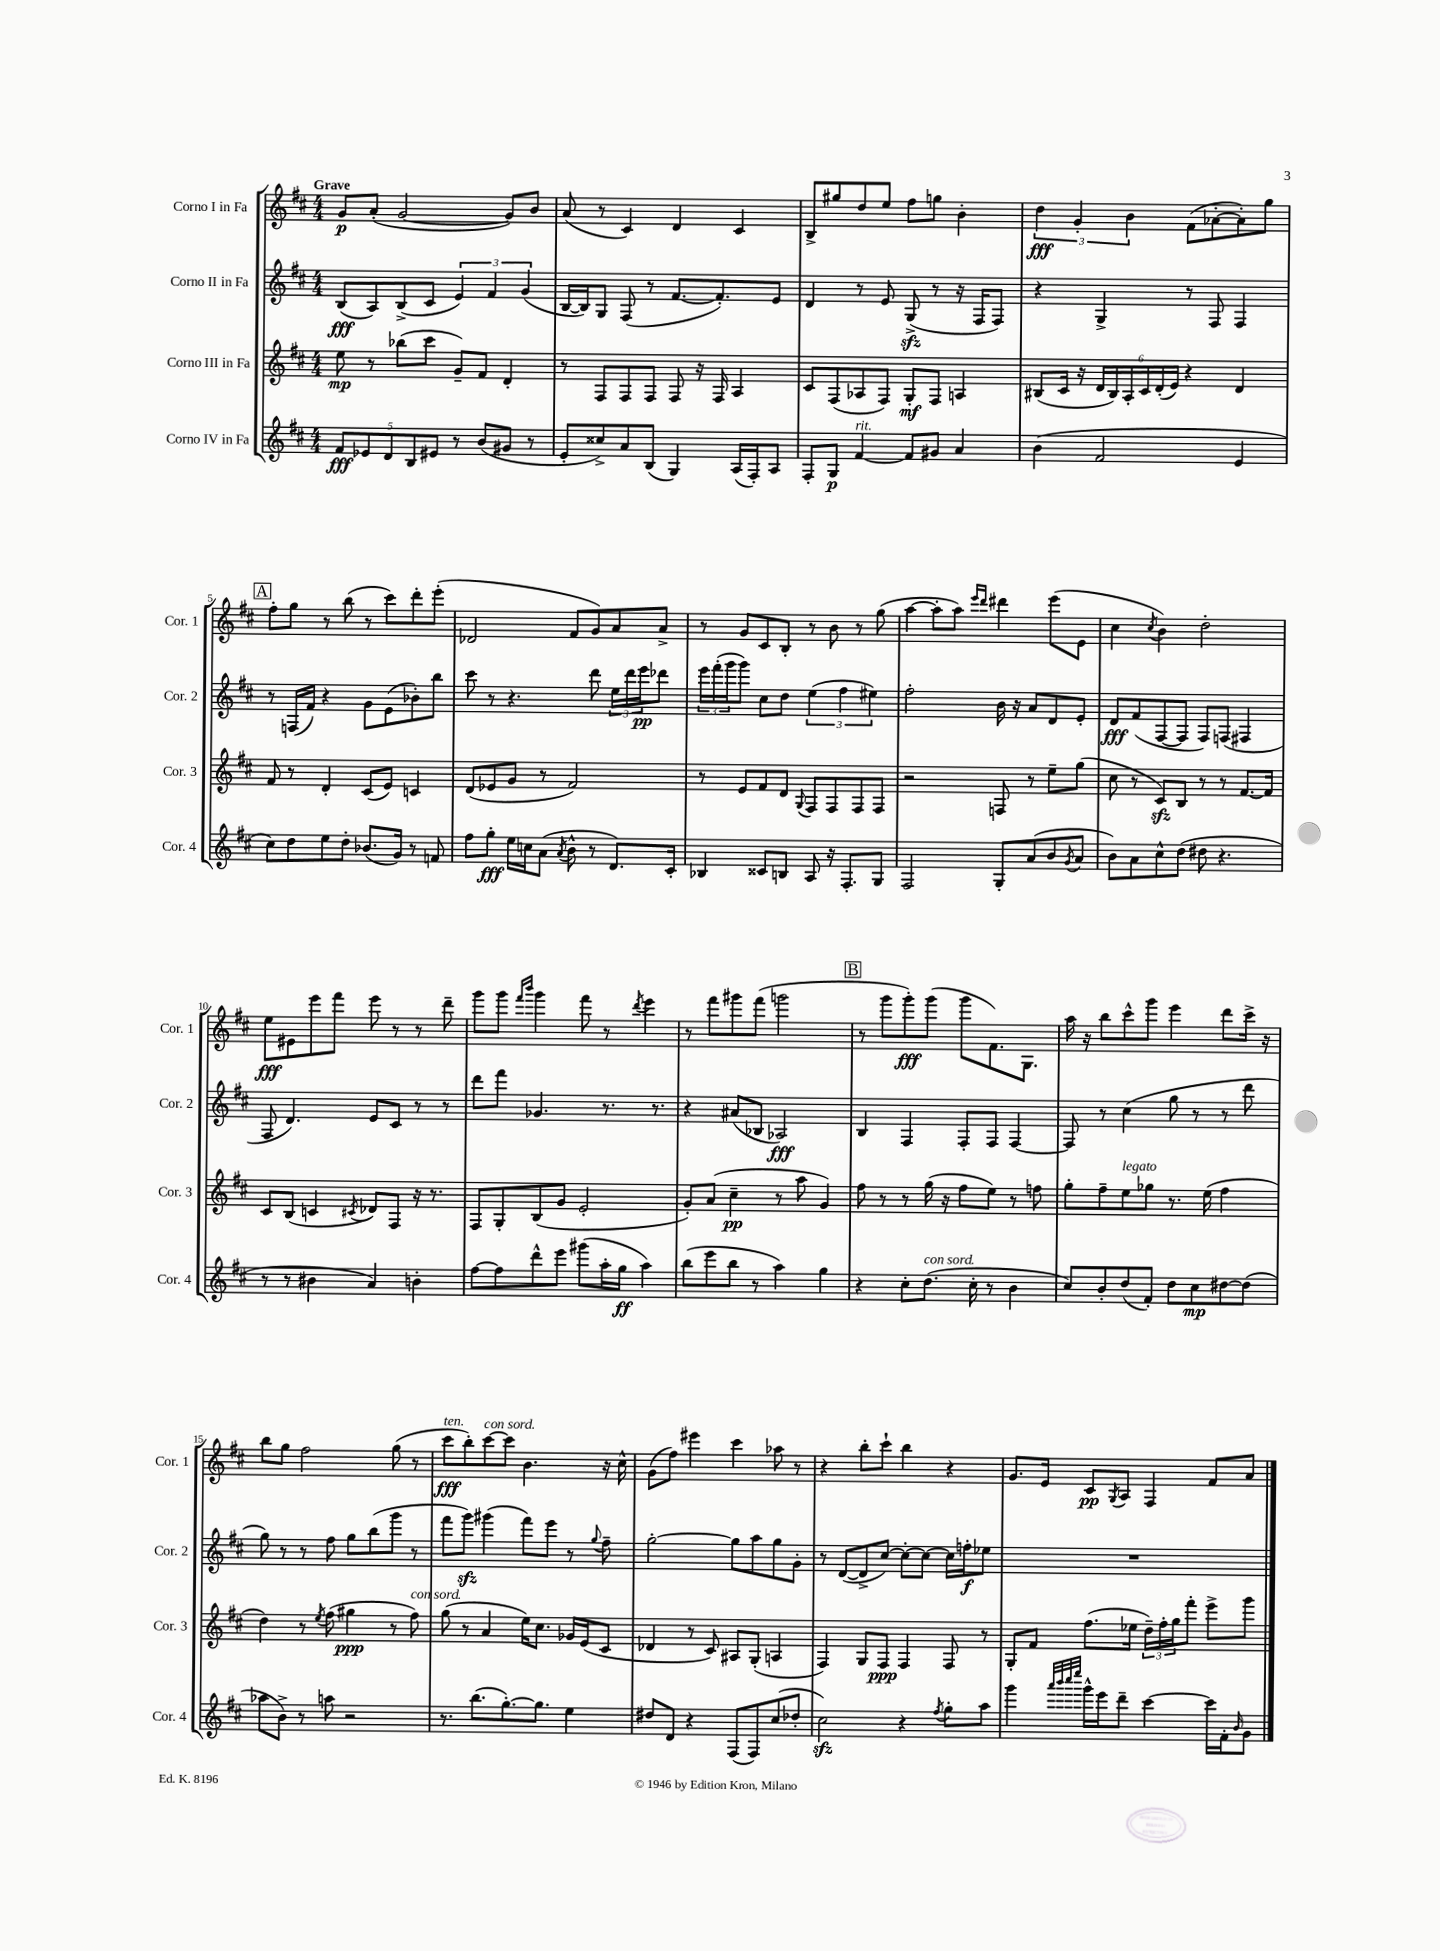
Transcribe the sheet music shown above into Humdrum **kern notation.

**kern	**dynam	**kern	**dynam	**kern	**dynam	**kern	**dynam
*part4	*part4	*part3	*part3	*part2	*part2	*part1	*part1
*staff4	*staff4	*staff3	*staff3	*staff2	*staff2	*staff1	*staff1
*I"Corno IV in Fa	*	*I"Corno III in Fa	*	*I"Corno II in Fa	*	*I"Corno I in Fa	*
*I'Cor. 4	*	*I'Cor. 3	*	*I'Cor. 2	*	*I'Cor. 1	*
*clefG2	*	*clefG2	*	*clefG2	*	*clefG2	*
*k[f#c#]	*	*k[f#c#]	*	*k[f#c#]	*	*k[f#c#]	*
*M4/4	*	*M4/4	*	*M4/4	*	*M4/4	*
=1	=1	=1	=1	=1	=1	=1	=1
!	!	!	!	!	!	!LO:TX:a:B:t=Grave	!
10f#/L	fff	8ee\	mp	(8B/L	fff	8g/L	p
10e-X/	.	.	.	.	.	.	.
.	.	8r	.	8A/)	.	(8a'/J	.
10d/	.	.	.	.	.	.	.
.	.	(8bb-X\L	.	(8B^/	.	[2g/	.
10B/	.	.	.	.	.	.	.
.	.	8ccc#\J	.	8c#/J	.	.	.
10e#X/J	.	.	.	.	.	.	.
8r	.	8g~/L)	.	6e/)	.	.	.
(8b/L	.	8f#/J	.	.	.	.	.
.	.	.	.	6f#/	.	.	.
8g#X/J	.	4d'/	.	.	.	8g/L])	.
.	.	.	.	(6g/	.	.	.
8r	.	.	.	.	.	8b/J	.
=2	=2	=2	=2	=2	=2	=2	=2
8e'/L	.	8r	.	[16B/LL	.	(8a/	.
.	.	.	.	16B/J])	.	.	.
8cc##X^/)	.	8F#/L	.	8G/J	.	8r	.
8a/	.	8F#/	.	(8F#/	.	4c#/)	.
(8B/J	.	8F#/J	.	8r	.	.	.
4G/)	.	8F#/	.	[8.f#/L	.	4d/	.
.	.	16r	.	.	.	.	.
.	.	16F#/	.	8.f#'/])	.	.	.
(16A/LL	.	4A/	.	.	.	4c#/	.
16F#'/J)	.	.	.	.	.	.	.
8A/J	.	.	.	8e/J	.	.	.
=3	=3	=3	=3	=3	=3	=3	=3
8F#'/L	.	8c#/L	.	4d/	.	8B^/L	.
8G/J	p	(8F#/	.	.	.	8gg#X/	.
!LO:TX:a:i:t=rit.	!	!	!	!	!	!	!
[4f#/	.	8A-X/	.	8r	.	8dd/	.
.	.	8F#/J)	.	8e/	.	8ee/J	.
8f#/L]	.	8G'/L	mf	(8Gzz^/	.	8ff#\L	.
8g#X/J	.	8F#/J	.	8r	.	8ggn\J	.
4a/	.	4An/	.	16r	.	4b'\	.
.	.	.	.	16F#/KL	.	.	.
.	.	.	.	8F#/J)	.	.	.
=4	=4	=4	=4	=4	=4	=4	=4
(4b\	.	(8B#X/L	.	4r	.	6dd\	fff
.	.	16c#/Jk	.	.	.	.	.
.	.	.	.	.	.	6g'/	.
.	.	16r	.	.	.	.	.
2f#/	.	24d/LL	.	4G^/	.	.	.
.	.	24B#/)	.	.	.	.	.
.	.	24A'/	.	.	.	6b\	.
.	.	24c#/	.	.	.	.	.
.	.	(24d'/	.	.	.	.	.
.	.	24e/JJ)	.	.	.	.	.
.	.	4r	.	8r	.	(8f#\L	.
.	.	.	.	8F#/	.	[8a-X'\	.
4e/	.	4d/	.	4F#/	.	8a-'\])	.
.	.	.	.	.	.	8gg\J	.
!!LO:LB:g=z
!!LO:REH:place=s1:t=A
=5	=5	=5	=5	=5	=5	=5	=5
8cc#\L)	.	8f#/	.	8r	.	8ff#'\L	.
8dd\	.	8r	.	(16Fn/LL	.	8gg\J	.
.	.	.	.	16f#/JJ)	.	.	.
8ee\	.	4d'/	.	4r	.	8r	.
8dd'\J	.	.	.	.	.	(8bb\	.
(8.b-X/L	.	(8c#/L	.	8g\L	.	8r	.
.	.	8e/J)	.	(8e\	.	8ccc#\L)	.
16g/Jk)	.	.	.	.	.	.	.
8r	.	4cn/	.	8b-X'\)	.	8ddd'\	.
8fn/	.	.	.	8bb\J	.	(8eee'\J	.
=6	=6	=6	=6	=6	=6	=6	=6
8ff#\L	.	(8d/L	.	8ccc#\	.	2d-X/	.
8gg'\J	fff	8e-X/	.	8r	.	.	.
16ee\LL	.	8g/J	.	4.r	.	.	.
16ccn\J	.	.	.	.	.	.	.
(8a\J	.	8r	.	.	.	.	.
8qa/	.	.	.	.	.	.	.
8b^^\	.	2f#/)	.	.	.	8f#/L	.
8r	.	.	.	8ddd\	.	8g/)	.
8.d/L)	.	.	.	24ee\LL	.	8a/	.
.	.	.	.	24ddd\	.	.	.
.	.	.	.	24eee\J	pp	.	.
.	.	.	.	8ddd-X\J	.	8a^/J	.
16c#'/Jk	.	.	.	.	.	.	.
=7	=7	=7	=7	=7	=7	=7	=7
4B-X/	.	8r	.	24eee\LL	.	8r	.
.	.	.	.	(24fff#'\	.	.	.
.	.	.	.	24ggg\J	.	.	.
.	.	8e/L	.	8ggg\J)	.	8g/L	.
8c##X/L	.	8f#/	.	8cc#\L	.	8c#/	.
8Bn/J	.	8d/J	.	8dd\J	.	8B'/J	.
.	.	8qqG/	.	.	.	.	.
8A/	.	8F#/L	.	(6ee\	.	8r	.
16r	.	8F#/	.	.	.	8b\	.
.	.	.	.	6ff#\	.	.	.
8.F#'/L	.	.	.	.	.	.	.
.	.	8F#/	.	.	.	8r	.
.	.	.	.	6ee#X\)	.	.	.
8G/J	.	8F#/J	.	.	.	(8gg\	.
=8	=8	=8	=8	=8	=8	=8	=8
2F#/	.	2r	.	2ff#'\	.	[4aa\	.
.	.	.	.	.	.	8aa'\L]	.
.	.	.	.	.	.	8aa\J)	.
.	.	.	.	.	.	16qqeee/LL	.
.	.	.	.	.	.	16qqddd/JJ	.
8G'/L	.	8Fn/	.	16b\	.	4ddd#X\	.
.	.	.	.	16r	.	.	.
(8a/	.	8r	.	8a/L	.	.	.
8b/	.	8ee~\L	.	8d/	.	(8eee\L	.
8qg/	.	.	.	.	.	.	.
8a/J	.	(8gg\J	.	8e'/J	.	8e\J	.
=9	=9	=9	=9	=9	=9	=9	=9
8b\L)	.	8cc#\	.	8d/L	fff	4cc#\	.
8a\	.	8r	.	(8f#/	.	.	.
.	.	.	.	.	.	8qcc#/	.
8cc#^^\	.	8c#zz/L)	.	[8F#/	.	4b\)	.
(8dd\J	.	8B/J	.	8F#/J]	.	.	.
8dd#X\	.	8r	.	8F#/L)	.	2dd'\	.
4.r	.	8r	.	(8Fn/J	.	.	.
.	.	[8.f#/L	.	4F#X/	.	.	.
.	.	16f#/Jk]	.	.	.	.	.
!!LO:LB:g=z
=10	=10	=10	=10	=10	=10	=10	=10
8r	.	8c#/L	.	8F#/	.	8ee\L	fff
8r	.	(8B/J	.	4.d/)	.	8e#X\	.
4b#X\	.	4cn/	.	.	.	8eee\	.
.	.	.	.	.	.	8fff#\J	.
.	.	8qc#X/	.	.	.	.	.
4a/)	.	8d-X/L)	.	8e/L	.	8eee\	.
.	.	8F#/J	.	8c#/J	.	8r	.
4bn'\	.	16r	.	8r	.	8r	.
.	.	8.r	.	.	.	.	.
.	.	.	.	8r	.	8ddd~\	.
=11	=11	=11	=11	=11	=11	=11	=11
[8ff#\L	.	8F#/L	.	8ddd\L	.	8ggg\L	.
8ff#\]	.	8G'/	.	8fff#\J	.	8ggg\J	.
.	.	.	.	.	.	16qqfff#/LL	.
.	.	.	.	.	.	16qqbbb/JJ	.
8ddd^^\	.	(8B/	.	4.g-X/	.	4ggg\	.
8eee\J	.	8g/J	.	.	.	.	.
(8ggg#X\L	.	2e'/	.	.	.	8fff#\	.
16aa'\L	.	.	.	8.r	.	8r	.
16gg\JJ	ff	.	.	.	.	.	.
.	.	.	.	.	.	8qddd/	.
4aa\)	.	.	.	.	.	4eee\	.
.	.	.	.	8.r	.	.	.
=12	=12	=12	=12	=12	=12	=12	=12
(8bb\L	.	8g'/L)	.	4r	.	8r	.
8eee\	.	(8a/J	.	.	.	8fff#\L	.
8bb\J	.	4cc#~\	pp	(8a#X/L	.	8ggg#X\	.
8r	.	.	.	8B-X/J	.	(8fff#\J	.
4aa\)	.	8r	.	2A-X/)	fff	2gggn\	.
.	.	8aa\	.	.	.	.	.
4gg\	.	4g/)	.	.	.	.	.
!!LO:REH:place=s1:t=B
=13	=13	=13	=13	=13	=13	=13	=13
4r	.	8ff#\	.	4B/	.	8r	.
.	.	8r	.	.	.	8ggg\L	.
8cc#'\L	.	8r	.	4F#/	.	8ggg'\)	fff
!LO:TX:a:i:t=con sord.	!	!	!	!	!	!	!
(8.dd\J	.	(16gg\	.	.	.	(8ggg\J	.
.	.	16r	.	.	.	.	.
.	.	8ff#\L	.	8F#'/L	.	8ggg\L	.
16cc#'\	.	.	.	.	.	.	.
8r	.	8ee\J)	.	8F#/J	.	8.f#\)	.
4b\	.	8r	.	[4F#/	.	.	.
.	.	.	.	.	.	8.G\J	.
.	.	8ffn\	.	.	.	.	.
=14	=14	=14	=14	=14	=14	=14	=14
8cc#/L)	.	8gg'\L	.	8F#/]	.	16aa\	.
.	.	.	.	.	.	16r	.
8b'/	.	8ff#~\	.	8r	.	8bb\L	.
!	!	!LO:TX:a:i:t=legato	!	!	!	!	!
(8dd/	.	8ee\	.	(4cc#\	.	8ccc#^^\	.
8f#'/J)	.	8gg-X\J	.	.	.	8ggg\J	.
8dd\L	.	8.r	.	8gg\	.	4eee\	.
8cc#\	mp	.	.	8r	.	.	.
.	.	(16ee\	.	.	.	.	.
[8dd#X\	.	4ff#\	.	8r	.	8ddd\L	.
(8dd#\J]	.	.	.	8ddd\	.	16ccc#^\Jk	.
.	.	.	.	.	.	16r	.
!!LO:LB:g=z
=15	=15	=15	=15	=15	=15	=15	=15
8aa-X\L	.	4dd\)	.	8gg\)	.	8bb\L	.
8b^\J)	.	.	.	8r	.	8gg\J	.
8r	.	8r	.	8r	.	2ff#\	.
.	.	8qee/	.	.	.	.	.
8aan\	.	(8ff#\	.	8ff#\	.	.	.
2r	.	4gg#X\	ppp	8gg\L	.	.	.
.	.	.	.	(8bb\	.	.	.
.	.	8r	.	8ggg\J	.	(8gg\	.
!	!	!LO:TX:a:i:t=con sord.	!	!	!	!	!
.	.	8ff#\)	.	8r	.	8r	.
=16	=16	=16	=16	=16	=16	=16	=16
!	!	!	!	!	!	!LO:TX:a:i:t=ten.	!
8.r	.	(8gg\	.	8fff#\L	.	8ccc#\L	fff
.	.	8r	.	8gggzz\J)	.	8bb'\)	.
(8.bb\L	.	.	.	.	.	.	.
!	!	!	!	!	!	!LO:TX:a:i:t=con sord.	!
.	.	4a/	.	(4ggg#X\	.	[8ccc#\	.
[8.gg'\)	.	.	.	.	.	8ccc#\J]	.
.	.	16ee\KL)	.	8fff#\L)	.	4.b\	.
8.gg\J]	.	8.cc#\J	.	.	.	.	.
.	.	.	.	8eee\J	.	.	.
4ee\	.	16g-X/LL	.	8r	.	.	.
.	.	(16e/J	.	.	.	.	.
.	.	.	.	8qqgg/	.	.	.
.	.	8c#/J	.	8ff#~\	.	16r	.
.	.	.	.	.	.	16cc#^^\	.
=17	=17	=17	=17	=17	=17	=17	=17
8dd#X/L	.	4d-X/	.	[2gg'\	.	(8g\L	.
8d/J	.	.	.	.	.	8ff#\J)	.
4r	.	8r	.	.	.	4eee#X\	.
.	.	8c#/)	.	.	.	.	.
(8F#/L	.	8A#X/L	.	8gg\L]	.	4ccc#\	.
8F#/)	.	(8G'/J	.	8aa\	.	.	.
(8cc#/	.	4An/	.	8gg\	.	8aa-X\	.
8dd-X'/J	.	.	.	8g'\J	.	8r	.
=18	=18	=18	=18	=18	=18	=18	=18
2cc#zz\)	.	4F#/)	.	8r	.	4r	.
.	.	.	.	([8d/L	.	.	.
.	.	8G/L	.	8d^/]	.	8bb'\L	.
.	.	8F#/J	ppp	[8cc#/J)	.	8ccc#`\J	.
4r	.	4F#/	.	8cc#'\L_	.	4bb\	.
.	.	.	.	8cc#\J_	.	.	.
8qff#/	.	.	.	.	.	.	.
8gg'\L	.	8F#/	.	16cc#\LL]	.	4r	.
.	.	.	.	16ffn'\J	f	.	.
8aa\J	.	8r	.	8ee-X\J	.	.	.
=19	=19	=19	=19	=19	=19	=19	=19
4ggg\	.	8G'/L	.	1r	.	8.g/L	.
.	.	8f#/J	.	.	.	.	.
.	.	.	.	.	.	16e/Jk	.
32qqaaa/LLL	.	.	.	.	.	.	.
32qqbbb/	.	.	.	.	.	.	.
32qqcccc#/	.	.	.	.	.	.	.
32qqeeee/JJJ	.	.	.	.	.	.	.
16ggg^^\LL	.	(8.ff#\L	.	.	.	8c#/L	pp
16eee\J	.	.	.	.	.	.	.
.	.	.	.	.	.	8qG/	.
8ddd~\J	.	.	.	.	.	8A/J	.
.	.	16ee-X\Jk	.	.	.	.	.
[4ccc#\	.	24dd~\LL)	.	.	.	4F#/	.
.	.	24ff#'\	.	.	.	.	.
.	.	24gg\J	.	.	.	.	.
.	.	8fff#'\J	.	.	.	.	.
16ccc#\LL]	.	8eee^\L	.	.	.	8f#/L	.
16f#'\J	.	.	.	.	.	.	.
16qqb/	.	.	.	.	.	.	.
8g\J	.	8ggg\J	.	.	.	8a/J	.
==	==	==	==	==	==	==	==
*-	*-	*-	*-	*-	*-	*-	*-
